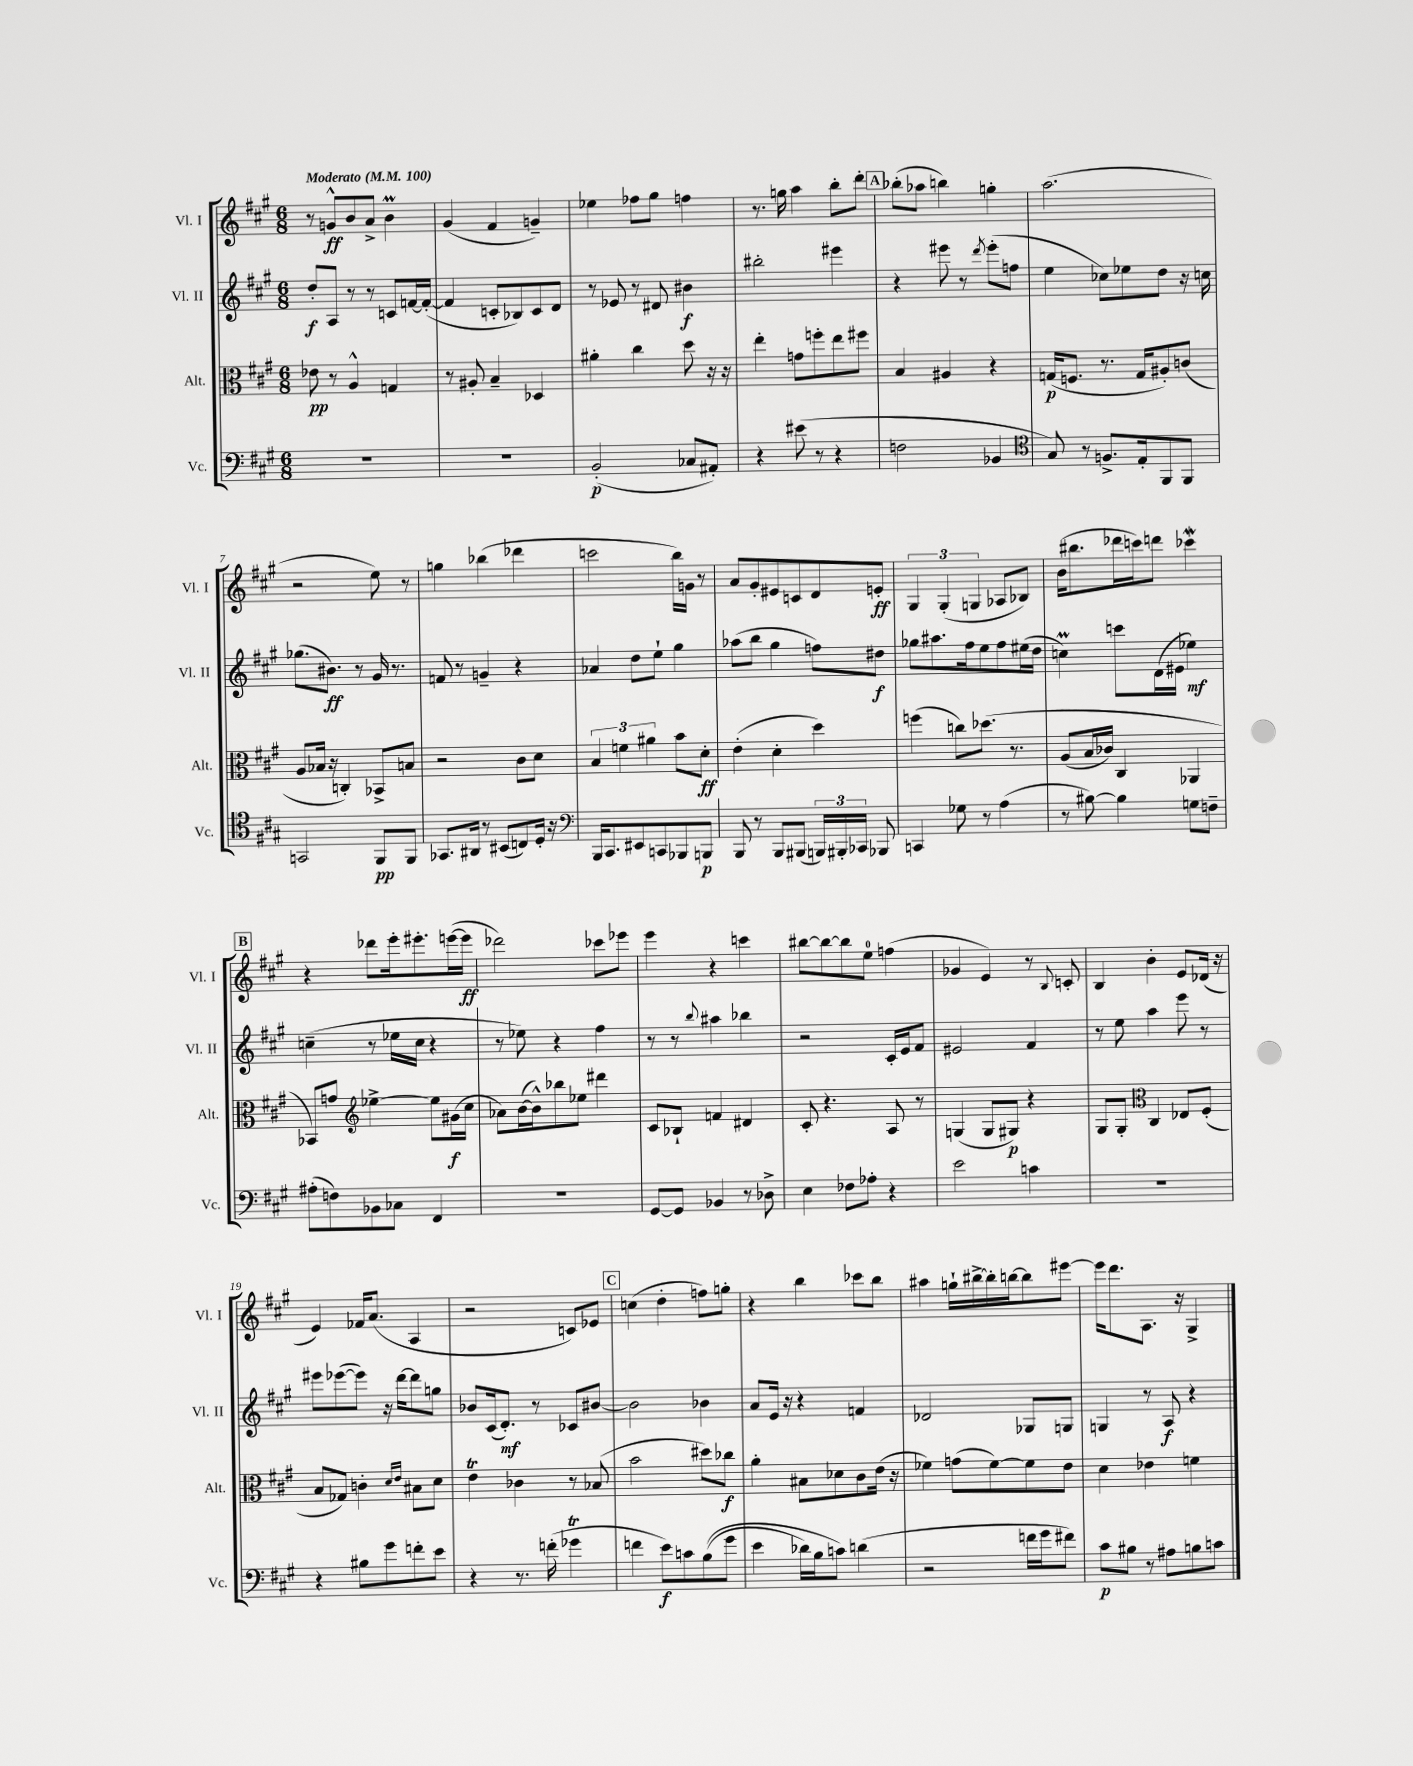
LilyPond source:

<<
\new StaffGroup <<
\new Staff = "s0" \with { instrumentName = "Vl. I" shortInstrumentName = "Vl. I" } {
    \clef treble \key a \major \numericTimeSignature \time 6/8 \tempo "Moderato" 4 = 100
    \autoBeamOff r8 g'8[-^\ff b'8 a'8]-> b'4\prall |
    gis'4( fis'4 g'4--) |
    ees''4 fes''8[ gis''8] f''4 |
    r8. g''16 a''4 b''8[-. d'''8]-. |
    \mark \markup { \box "A" } bes''8[-.( aes''8] b''4) g''4-. |
    a''2.( |
    r2 e''8) r8 |
    g''4 bes''4( des'''4 |
    c'''2 b''16[) g'16] r8 |
    a'8[ gis'8-. eis'8 c'8 d'8 e'8]-.\ff |
    \tuplet 3/2 { gis4 gis4-.( g4 } aes8[ bes8]) |
    b'16[( bis''8. des'''16 c'''16) d'''8] ces'''4\mordent |
    \mark \markup { \box "B" } r4 des'''8[ e'''16-. eis'''8.-. e'''16~( e'''16]\ff |
    des'''2) ces'''8[ ees'''8] |
    e'''4 r4 c'''4 |
    bis''8[~ bis''8~ bis''8 e''8]-0 f''4( |
    ges'4 e'4) r8 \appoggiatura { b8 } c'8-. |
    b4 b'4-. e'8[ des'16]( r16 |
    e'4) fes'16[ a'8.]( a4 |
    r2 c'8[) ees'8] |
    \mark \markup { \box "C" } c''4( d''4-. f''8[) g''8]-. |
    r4 b''4 ces'''8[ b''8] |
    ais''4 g''16[-! bis''16~-> bis''16-. b''16~ b''8 eis'''8]~ |
    eis'''16[ d'''8. a8.] r16 gis4-> \bar "|." |
}
\new Staff = "s1" \with { instrumentName = "Vl. II" shortInstrumentName = "Vl. II" } {
    \clef treble \key a \major \numericTimeSignature \time 6/8
    \autoBeamOff d''8[-.\f a8] r8 r8 c'8[ f'16~ f'16]~-.( |
    f'4 c'8[-. bes8) c'8 d'8] |
    r8 ees'8 r8 dis'8 bis'4\f |
    bis''2-. eis'''4 |
    \mark \markup { \box "A" } r4 eis'''8 r8 \acciaccatura { d'''8 } eis'''8[-.( f''8] |
    e''4 ces''8[) ees''8 d''8] r16 c''16 |
    ges''8.[( bis'8.]\ff) r8 gis'16 r8. |
    f'8 r8 g'4-- r4 |
    aes'4 d''8[ e''8]-! gis''4 |
    aes''8[( b''8] gis''4 f''8[) dis''8]\f |
    ges''8[ ais''8. fis''16 e''8 fis''8 eis''16( d''16] |
    c''4\prall) c'''8[ d'16( eis'16] ees''4\mf) |
    \mark \markup { \box "B" } c''4--( r8 ees''16[ c''16] r4 |
    r8 ees''8) r4 fis''4 |
    r8 r8 \appoggiatura { b''8 } ais''4 bes''4 |
    r2 cis'16[-. e'16 fis'8] |
    eis'2 fis'4 |
    r8 e''8 a''4 e'''8 r8 |
    eis'''8[ ees'''8~( ees'''8]) r16 d'''16[~ d'''8 g''8] |
    bes'8[ cis'16( d'8.]-.\mf) r8 ces'8[ bis'8]~ |
    \mark \markup { \box "C" } bis'2 bes'4 |
    a'8[ e'16] r16 r4 f'4 |
    des'2 ges8[ g8] |
    g4 r8 a8\f r4 \bar "|." |
}
\new Staff = "s2" \with { instrumentName = "Alt." shortInstrumentName = "Alt." } {
    \clef alto \key a \major \numericTimeSignature \time 6/8
    \autoBeamOff ees'8\pp r8 a4-^ g4 |
    r8 ais8-. b4-- des4 |
    ais'4-. cis''4 d''8 r16 r16 |
    e''4-. g'8[ f''8-. e''8 fis''8] |
    \mark \markup { \box "A" } b4 ais4 r4 |
    g16[\p( f8.] r8. g16[ ais8-.) c'8]( |
    a8[ bes16] r16 c4-.) bes,8[-> b8] |
    r2 cis'8[ d'8] |
    \tuplet 3/2 { b4 f'4 ais'4 } b'8[ d'8]-.\ff |
    e'4-.( d'4-. d''4) |
    f''4( c''8[) des''8.]\( r8. |
    a8[( b16 ces'16]) cis4 aes,4 |
    \mark \markup { \box "B" } bes,8[\) g'8] \clef treble ees''4~-> ees''8[ gis'16\f( cis''16] |
    aes'8[) b'16~( b'16-^) bes''8 ees''8] dis'''4 |
    cis'8[ bes8]-! f'4 dis'4 |
    cis'8-. r4. a8 r8 |
    g4( g8[ gis8]\p) r4 |
    gis8[ gis8]-. \clef alto cis4 ees8[ fis8]-.( |
    b8[ ges8]) c'4-. \grace { d'16[ e'16] } bis8[ d'8] |
    e'4\trill ces'4 r8 bes8( |
    \mark \markup { \box "C" } b'2 dis''8[) ces''8]\f |
    a'4-. bis8[ des'8 cis'8 e'16]( r16 |
    fes'4) g'8[( fes'8~) fes'8 e'8] |
    d'4 ees'4 f'4 \bar "|." |
}
\new Staff = "s3" \with { instrumentName = "Vc." shortInstrumentName = "Vc." } {
    \clef bass \key a \major \numericTimeSignature \time 6/8
    \autoBeamOff R2. |
    R2. |
    b,2-.\p( ces8[ ais,8]-.) |
    r4 eis'8( r8 r4 |
    \mark \markup { \box "A" } f2 bes,4 |
    \clef tenor gis8) r8 f8.[-> e16-. fis,8 fis,8] |
    g,2 fis,8[\pp fis,8] |
    ges,8.[ ais,16] r8 bis,8[( c8) d16]-. r16 |
    \clef bass b,,16[ cis,8. eis,8 c,8 bes,,8 b,,8]\p |
    b,,8 r8 b,,8[ bis,,8]( \tuplet 3/2 { b,,16[) bis,,16-. ces,16] } bes,,8 |
    c,4 ges8 r8 a4( |
    r8 bis8~) bis4 g8[ f8]-- |
    \mark \markup { \box "B" } ais8[-.( f8) bes,8 ces8] fis,4 |
    R2. |
    gis,8[~ gis,8] bes,4 r8 des8-> |
    e4 fes8[ aes8]-. r4 |
    e'2 c'4 |
    R2. |
    r4 bis8[ gis'8 f'8-. e'8] |
    r4 r8. f'16-.( ges'4\trill |
    \mark \markup { \box "C" } f'4 e'8[\f) c'8 b8(\( gis'8] |
    e'4 des'16[) b16 c'8]\) d'4( |
    r2 f'16[ gis'16 fis'8]) |
    cis'8[\p bis8] r8 ais8[ b8 c'8] \bar "|." |
}
>>
>>
